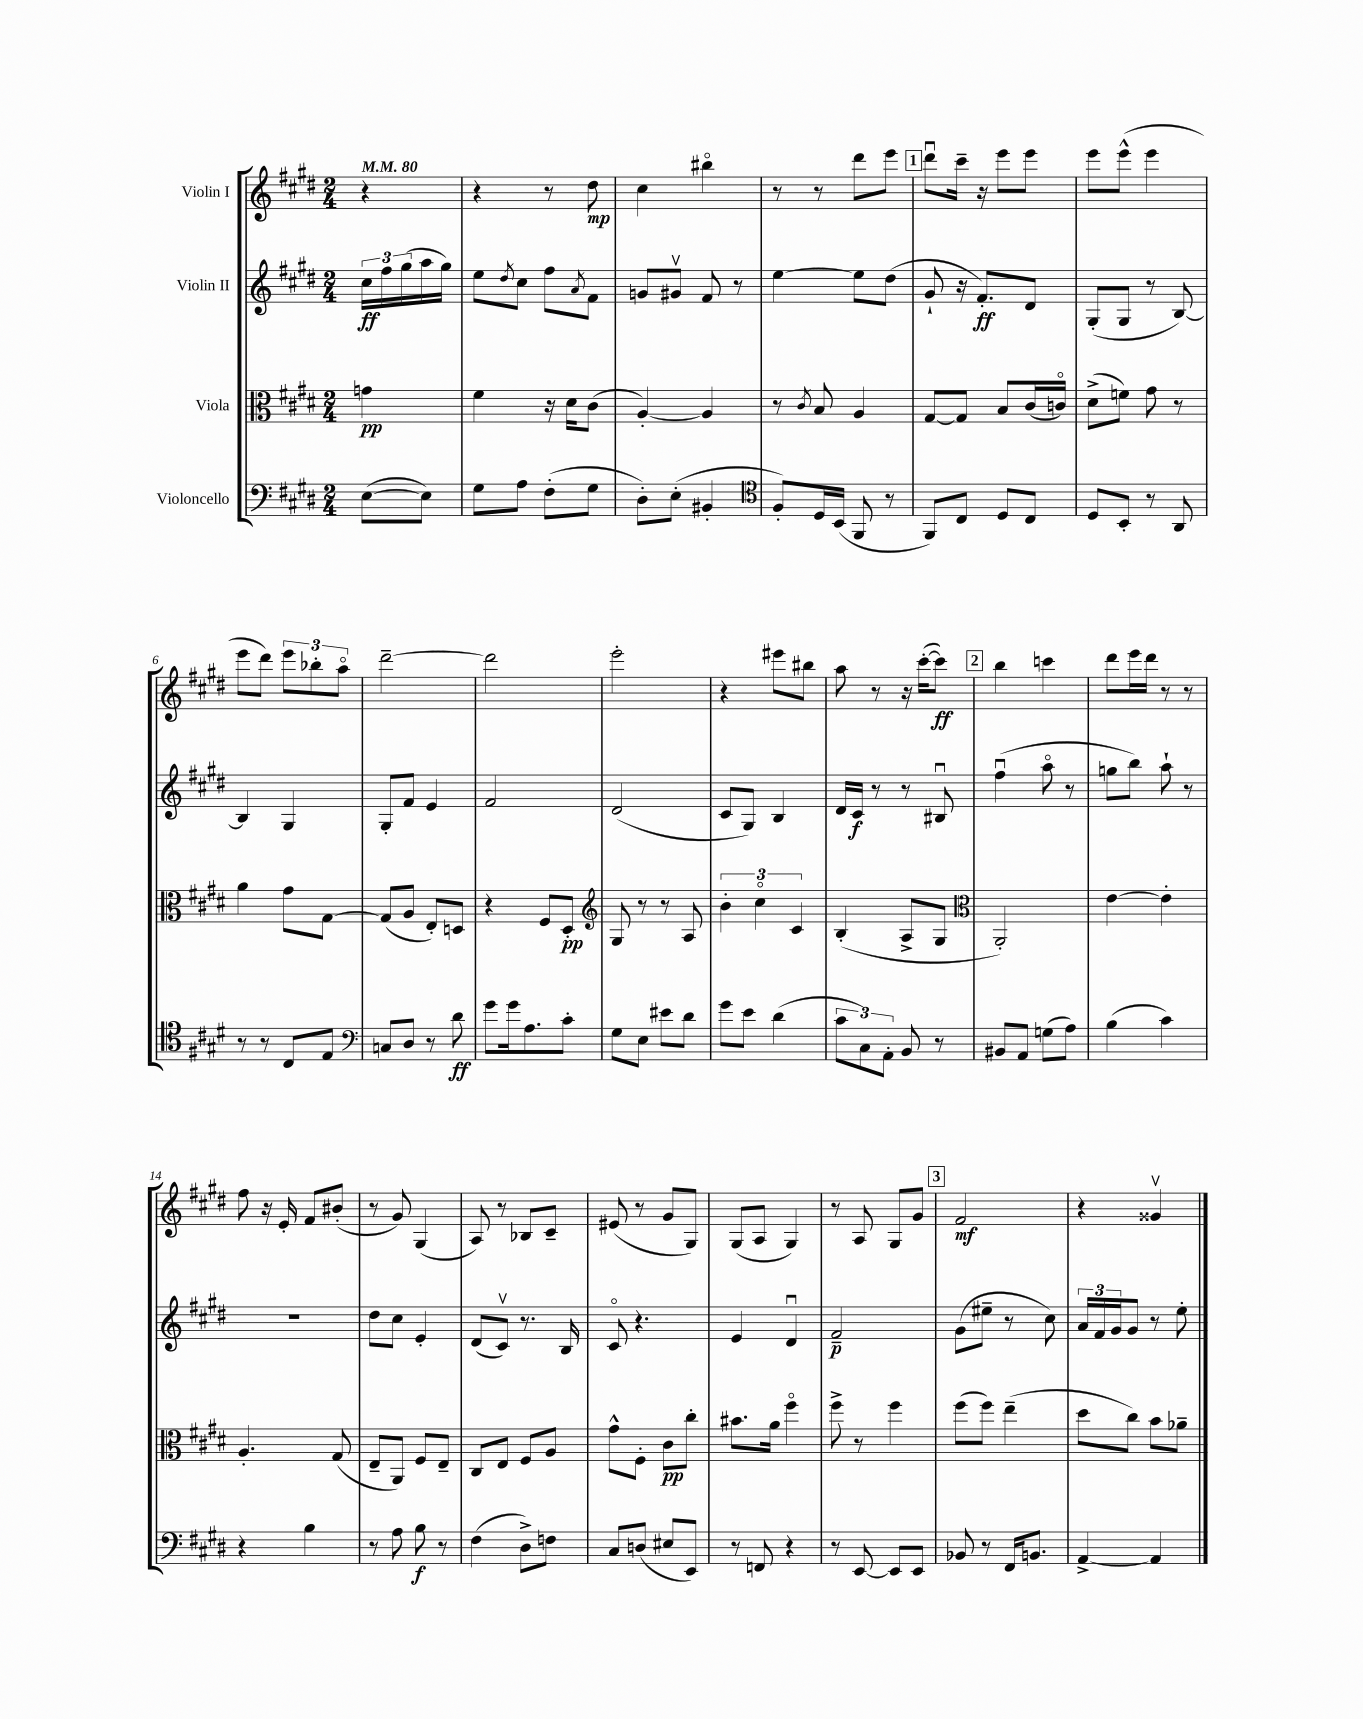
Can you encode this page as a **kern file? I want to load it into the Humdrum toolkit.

**kern	**dynam	**kern	**dynam	**kern	**dynam	**kern	**dynam
*part4	*part4	*part3	*part3	*part2	*part2	*part1	*part1
*staff4	*staff4	*staff3	*staff3	*staff2	*staff2	*staff1	*staff1
*I"Violoncello	*	*I"Viola	*	*I"Violin II	*	*I"Violin I	*
*clefF4	*	*clefC3	*	*clefG2	*	*clefG2	*
*k[f#c#g#d#]	*	*k[f#c#g#d#]	*	*k[f#c#g#d#]	*	*k[f#c#g#d#]	*
*M2/4	*	*M2/4	*	*M2/4	*	*M2/4	*
*MM80	*	*MM80	*	*MM80	*	*MM80	*
=	=	=	=	=	=	=	=
([8E\L	.	4gn\	pp	24cc#\LL	ff	4r	.
.	.	.	.	24ff#\	.	.	.
.	.	.	.	(24gg#\	.	.	.
8E\J])	.	.	.	16aa\	.	.	.
.	.	.	.	16gg#\JJ)	.	.	.
=1	=1	=1	=1	=1	=1	=1	=1
8G#\L	.	4f#\	.	8ee\L	.	4r	.
.	.	.	.	8qdd#/	.	.	.
8A\J	.	.	.	8cc#\J	.	.	.
(8F#'\L	.	16r	.	8ff#\L	.	8r	.
.	.	16d#\KL	.	.	.	.	.
.	.	.	.	8qa/	.	.	.
8G#\J	.	(8c#\J	.	8f#\J	.	8dd#\	mp
=2	=2	=2	=2	=2	=2	=2	=2
8D#'\L)	.	[4A'/)	.	8gn/L	.	4cc#\	.
(8E'\J	.	.	.	8g#Xv/J	.	.	.
4BB#X'/	.	4A/]	.	8f#/	.	4bb#X\	.
.	.	.	.	8r	.	.	.
=3	=3	=3	=3	=3	=3	=3	=3
*clefC4	*	*	*	*	*	*	*
8F#'/L)	.	8r	.	[4ee\	.	8r	.
.	.	8qc#/	.	.	.	.	.
16D#/L	.	8B/	.	.	.	8r	.
(16BB/JJ	.	.	.	.	.	.	.
8FF#/	.	4A/	.	8ee\L]	.	8ddd#\L	.
8r	.	.	.	(8dd#\J	.	8eee\J	.
!!LO:REH:place=s1:t=1
=4	=4	=4	=4	=4	=4	=4	=4
8FF#/L)	.	[8G#/L	.	8g#`/	.	8ddd#u\L	.
8C#/J	.	8G#/J]	.	16r	.	16ccc#~\Jk	.
.	.	.	.	8.f#'/L)	ff	16r	.
8D#/L	.	8B/L	.	.	.	8eee\L	.
8C#/J	.	(16c#/L	.	8d#/J	.	8eee\J	.
.	.	16cn/JJ)	.	.	.	.	.
=5	=5	=5	=5	=5	=5	=5	=5
8D#/L	.	(8d#^\L	.	(8G#'/L	.	8eee\L	.
8BB'/J	.	8fn\J)	.	8G#/J	.	(8eee^^\J	.
8r	.	8g#\	.	8r	.	4eee\	.
8AA/	.	8r	.	[8B/)	.	.	.
!!LO:LB:g=z
=6	=6	=6	=6	=6	=6	=6	=6
8r	.	4a\	.	4B/]	.	8eee\L	.
8r	.	.	.	.	.	8ddd#\J)	.
8C#/L	.	8g#\L	.	4G#/	.	12eee\L	.
.	.	.	.	.	.	12bb-X'\	.
8E/J	.	[8G#\J	.	.	.	.	.
.	.	.	.	.	.	12aa\J	.
=7	=7	=7	=7	=7	=7	=7	=7
*clefF4	*	*	*	*	*	*	*
8Cn/L	.	(8G#/L]	.	8G#'/L	.	[2ddd#~\	.
8D#/J	.	8A/J	.	8f#/J	.	.	.
8r	.	8E'/L)	.	4e/	.	.	.
8d#\	ff	8Dn/J	.	.	.	.	.
=8	=8	=8	=8	=8	=8	=8	=8
8g#\L	.	4r	.	2f#/	.	2ddd#\]	.
16g#\k	.	.	.	.	.	.	.
8.A\	.	.	.	.	.	.	.
.	.	8F#/L	.	.	.	.	.
8c#'\J	.	8D#'/J	pp	.	.	.	.
=9	=9	=9	=9	=9	=9	=9	=9
*	*	*clefG2	*	*	*	*	*
8G#\L	.	8G#/	.	(2d#/	.	2eee'\	.
8E\J	.	8r	.	.	.	.	.
8e#X\L	.	8r	.	.	.	.	.
8d#\J	.	8A/	.	.	.	.	.
=10	=10	=10	=10	=10	=10	=10	=10
8g#\L	.	6b'\	.	8c#/L	.	4r	.
8e\J	.	.	.	8G#/J)	.	.	.
.	.	6cc#\	.	.	.	.	.
(4d#\	.	.	.	4B/	.	8eee#X\L	.
.	.	6c#/	.	.	.	.	.
.	.	.	.	.	.	8bb#X\J	.
=11	=11	=11	=11	=11	=11	=11	=11
12c#\L	.	(4B'/	.	16d#/LL	.	8aa\	.
.	.	.	.	16c#/JJ	f	.	.
12C#\)	.	.	.	.	.	.	.
.	.	.	.	8r	.	8r	.
12AA'\J	.	.	.	.	.	.	.
8BB/	.	8A^/L	.	8r	.	16r	.
.	.	.	.	.	.	([16ccc#'\KL	.
8r	.	8G#/J	.	8B#Xu/	.	8ccc#\J])	ff
!!LO:REH:place=s1:t=2
=12	=12	=12	=12	=12	=12	=12	=12
*	*	*clefC3	*	*	*	*	*
8BB#X/L	.	2AA'/)	.	(4ff#u\	.	4bb\	.
8AA/J	.	.	.	.	.	.	.
(8Gn\L	.	.	.	8aa\	.	4cccn\	.
8A\J)	.	.	.	8r	.	.	.
=13	=13	=13	=13	=13	=13	=13	=13
(4B\	.	[4e\	.	8ggn\L	.	8ddd#\L	.
.	.	.	.	8bb\J)	.	16eee\L	.
.	.	.	.	.	.	16ddd#\JJ	.
4c#\)	.	4e'\]	.	8aa`\	.	8r	.
.	.	.	.	8r	.	8r	.
!!LO:LB:g=z
=14	=14	=14	=14	=14	=14	=14	=14
4r	.	4.A'/	.	2r	.	8ff#\	.
.	.	.	.	.	.	16r	.
.	.	.	.	.	.	16e'/	.
4B\	.	.	.	.	.	8f#/L	.
.	.	(8G#/	.	.	.	(8b#X'/J	.
=15	=15	=15	=15	=15	=15	=15	=15
8r	.	8E~/L	.	8dd#\L	.	8r	.
8A\	.	8AA/J)	.	8cc#\J	.	8g#/)	.
8B\	f	8F#/L	.	4e'/	.	(4G#/	.
8r	.	8E~/J	.	.	.	.	.
=16	=16	=16	=16	=16	=16	=16	=16
(4F#\	.	8C#/L	.	(8d#/L	.	8A/)	.
.	.	8E/J	.	8c#v/J)	.	8r	.
8D#^\L)	.	8F#/L	.	8.r	.	8B-X/L	.
8Fn\J	.	8A/J	.	.	.	8c#~/J	.
.	.	.	.	16B/	.	.	.
=17	=17	=17	=17	=17	=17	=17	=17
8C#/L	.	8g#^^\L	.	8c#/	.	(8e#X/	.
(8Dn/J	.	8F#'\J	.	4.r	.	8r	.
8E#X/L	.	8c#\L	pp	.	.	8g#/L	.
8EE/J)	.	8cc#'\J	.	.	.	8G#/J)	.
=18	=18	=18	=18	=18	=18	=18	=18
8r	.	8.b#X\L	.	4e/	.	(8G#/L	.
8FFn/	.	.	.	.	.	8A/J	.
.	.	16a\Jk	.	.	.	.	.
4r	.	4ff#\	.	4d#u/	.	4G#/)	.
=19	=19	=19	=19	=19	=19	=19	=19
8r	.	8ff#^\	.	2f#~/	p	8r	.
[8EE/	.	8r	.	.	.	8A/	.
8EE/L]	.	4ff#\	.	.	.	8G#/L	.
8EE/J	.	.	.	.	.	8g#/J	.
!!LO:REH:place=s1:t=3
=20	=20	=20	=20	=20	=20	=20	=20
8BB-X/	.	(8ff#\L	.	(8g#\L	.	2f#/	mf
8r	.	8ff#\J)	.	8ee#X~\J	.	.	.
16FF#/KL	.	(4ee~\	.	8r	.	.	.
8.BBn/J	.	.	.	.	.	.	.
.	.	.	.	8cc#\)	.	.	.
=21	=21	=21	=21	=21	=21	=21	=21
[4AA^/	.	8dd#\L	.	24a/LL	.	4r	.
.	.	.	.	24f#/	.	.	.
.	.	.	.	24g#/J	.	.	.
.	.	8cc#\J)	.	8g#/J	.	.	.
4AA/]	.	8b\L	.	8r	.	4g##Xv/	.
.	.	8a-X~\J	.	8ee'\	.	.	.
==	==	==	==	==	==	==	==
*-	*-	*-	*-	*-	*-	*-	*-
